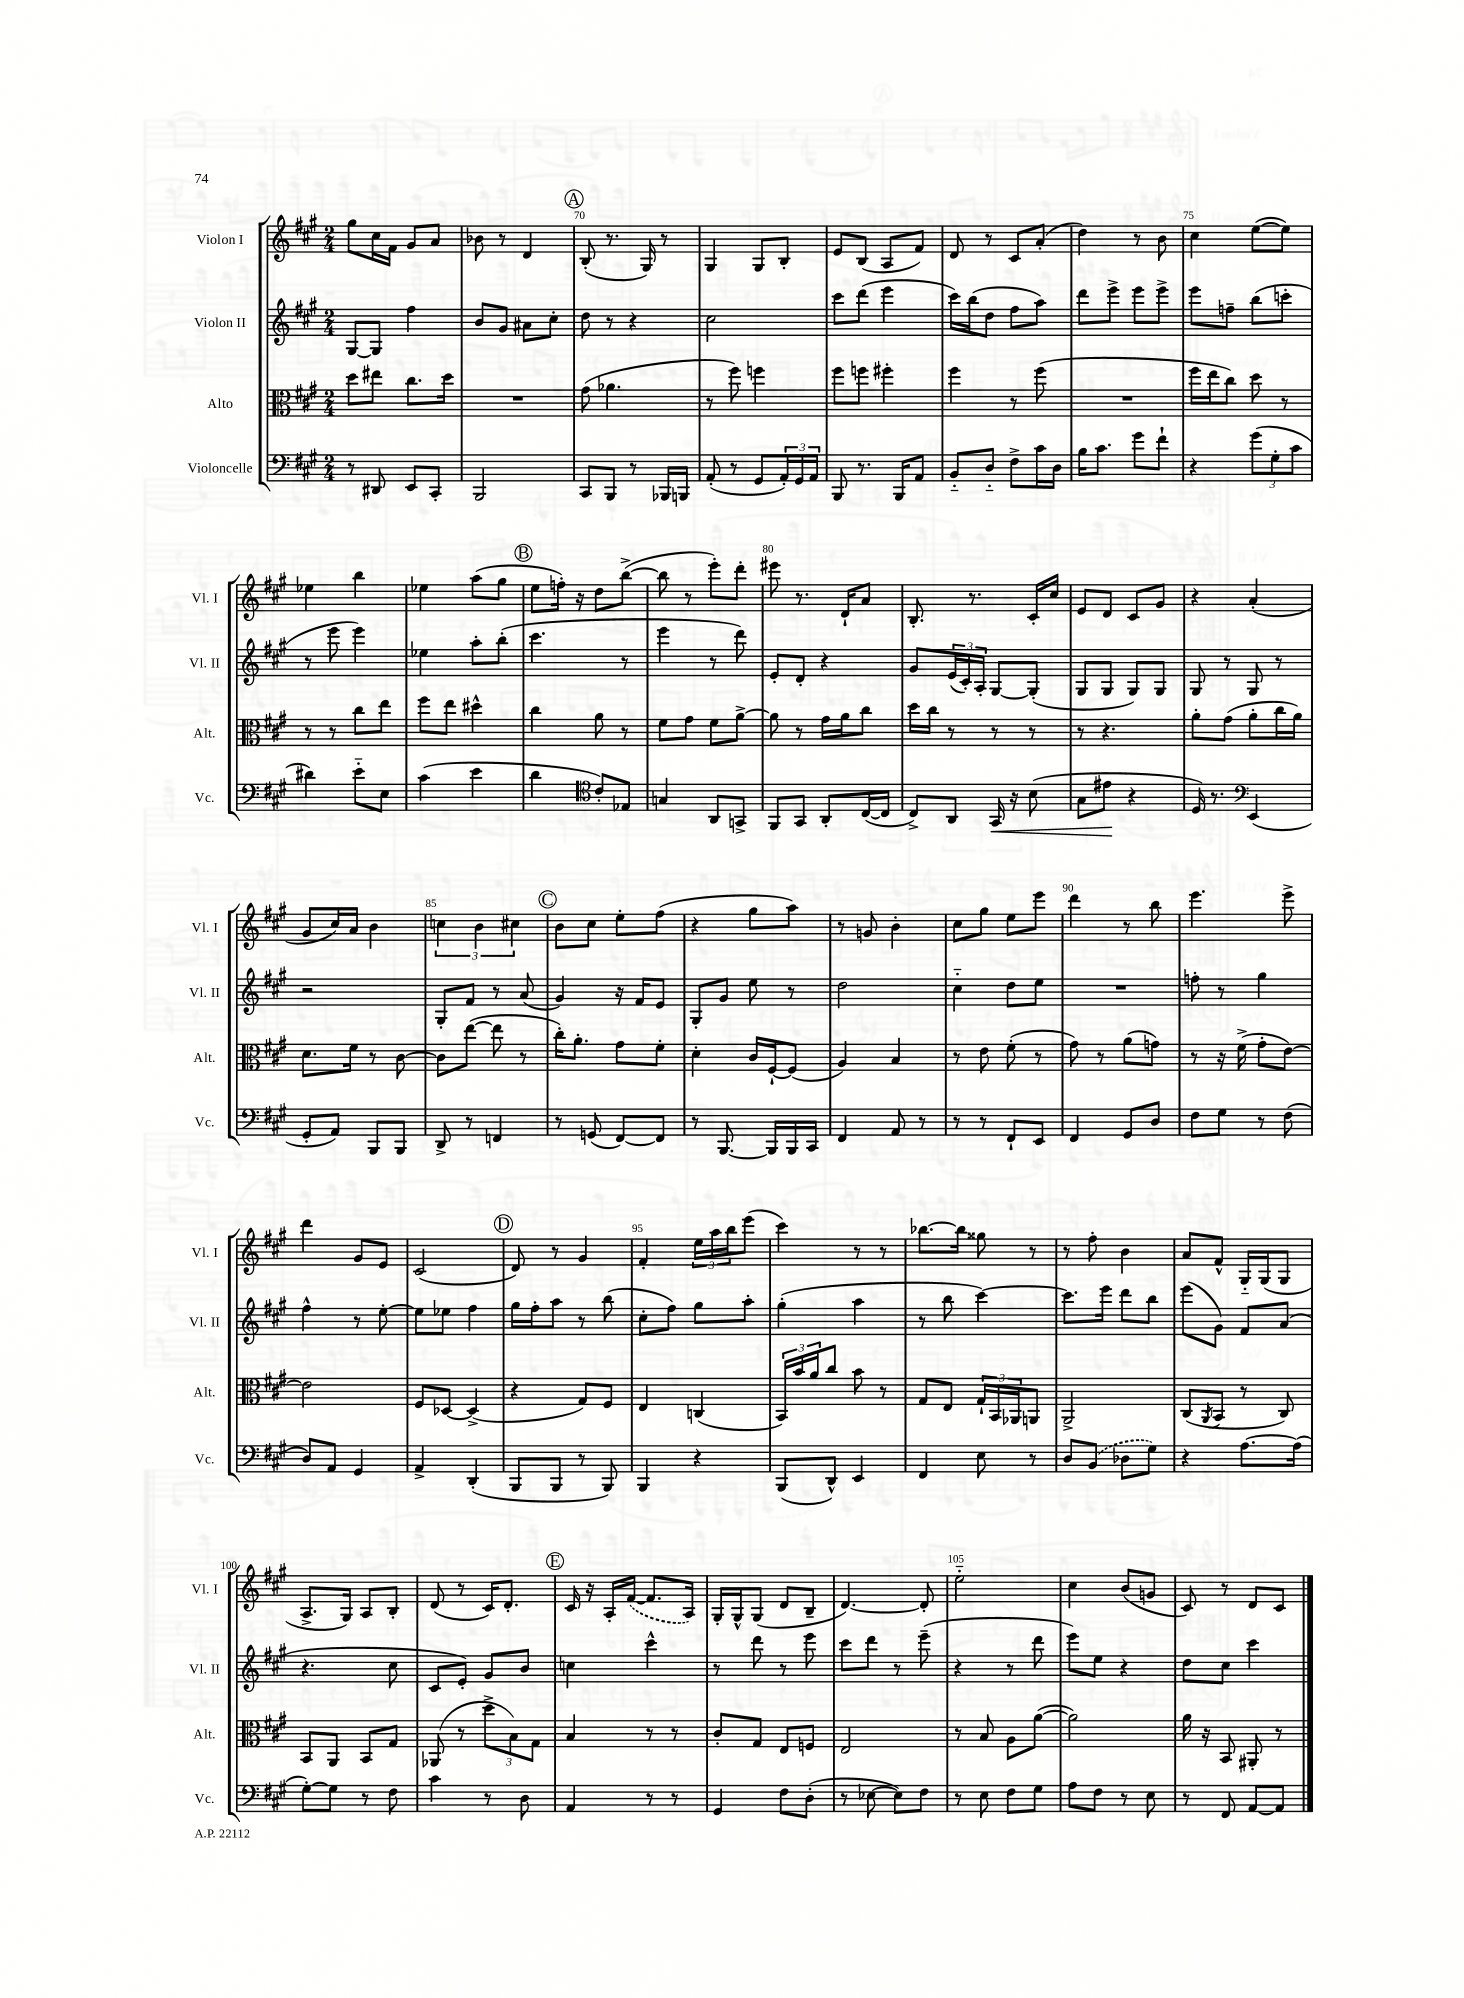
<<
\new StaffGroup <<
\new Staff = "s0" \with { instrumentName = "Violon I" shortInstrumentName = "Vl. I" } {
    \clef treble \key a \major \numericTimeSignature \time 2/4
    gis''8 cis''16 fis'16 gis'8 a'8 |
    bes'8 r8 d'4 |
    \mark \markup { \circle "A" } b8-.( r8. gis16) r8 |
    gis4 gis8 b8-. |
    e'8 b8( a8 fis'8) |
    d'8 r8 cis'8 a'8-.( |
    d''4) r8 b'8 |
    cis''4 e''8~( e''8) |
    ees''4 b''4 |
    ees''4 a''8( gis''8 |
    \mark \markup { \circle "B" } e''8 f''16-.) r16 d''8 b''8~->( |
    b''8 r8 e'''8-.) d'''8-. |
    eis'''8 r8. d'16-! a'8 |
    b8.-. r8. cis'16-. cis''16 |
    e'8 d'8 cis'8 gis'8 |
    r4 a'4-.( |
    gis'8 cis''16) a'16 b'4 |
    \tuplet 3/2 { c''4 b'4 cis''4 } |
    \mark \markup { \circle "C" } b'8 cis''8 e''8-. fis''8( |
    r4 gis''8 a''8) |
    r8 g'8 b'4-. |
    cis''8 gis''8 e''8 e'''8 |
    d'''4 r8 b''8 |
    e'''4. e'''8-> |
    d'''4 gis'8 e'8 |
    cis'2( |
    \mark \markup { \circle "D" } d'8) r8 gis'4 |
    fis'4-. \tuplet 3/2 { e''16 a''16 b''16 } e'''8( |
    cis'''4) r8 r8 |
    bes''8.~ bes''16 gisis''8 r8 |
    r8 fis''8-. b'4 |
    a'8 fis'8-^ gis16-_ gis16( gis8 |
    a8.-> gis16) a8 b8-. |
    d'8( r8 cis'16) d'8.-. |
    \mark \markup { \circle "E" } cis'16 r16 a16-. \once \slurDashed fis'16~( fis'8. a16) |
    gis16-. gis16-^ gis8( d'8 b8-- |
    d'4.~) d'8-. |
    e''2-_ |
    cis''4 b'8( g'8 |
    cis'8) r8 d'8 cis'8 \bar "|." |
}
\new Staff = "s1" \with { instrumentName = "Violon II" shortInstrumentName = "Vl. II" } {
    \clef treble \key a \major \numericTimeSignature \time 2/4
    gis8~ gis8 fis''4 |
    b'8 gis'8 ais'8 cis''8-. |
    \mark \markup { \circle "A" } d''8 r8 r4 |
    cis''2 |
    cis'''8 d'''8( e'''4 |
    cis'''16) b''16( d''8 fis''8 a''8) |
    d'''8 e'''8-> e'''8 e'''8-> |
    e'''8 f''8-- b''8( c'''8-. |
    r8 e'''8 e'''4) |
    ees''4 a''8-. b''8-.( |
    \mark \markup { \circle "B" } cis'''4. r8 |
    e'''4 r8 d'''8) |
    e'8-. d'8-. r4 |
    gis'8 \tuplet 3/2 { e'16( cis'16-.) a16-. } gis8~ gis8-.( |
    gis8 gis8 gis8) gis8 |
    gis8 r8 gis8 r8 |
    r2 |
    gis8-. fis'8 r8 a'8( |
    \mark \markup { \circle "C" } gis'4) r16 fis'16 e'8 |
    gis8-. gis'8 e''8 r8 |
    d''2 |
    cis''4-_ d''8 e''8 |
    R2 |
    f''8-. r8 gis''4 |
    fis''4-^ r8 e''8~-. |
    e''8 ees''8 fis''4 |
    \mark \markup { \circle "D" } gis''16 fis''16-. a''8 r8 b''8( |
    cis''8-. fis''8) gis''8 a''8-. |
    gis''4-.( a''4 |
    r8 b''8 cis'''4~) |
    cis'''8. e'''16 d'''8 b''8 |
    e'''8( gis'8) fis'8 a'8( |
    r4. cis''8 |
    cis'8 e'8-.) gis'8 b'8 |
    \mark \markup { \circle "E" } c''4 cis'''4-^ |
    r8 d'''8 r8 e'''8 |
    cis'''8 d'''8 r8 e'''8--( |
    r4 r8 d'''8 |
    e'''8) e''8 r4 |
    d''8 cis''8 cis'''4 \bar "|." |
}
\new Staff = "s2" \with { instrumentName = "Alto" shortInstrumentName = "Alt." } {
    \clef alto \key a \major \numericTimeSignature \time 2/4
    d''8 eis''8 cis''8. d''16 |
    R2 |
    \mark \markup { \circle "A" } gis'8( aes'4. |
    r8 fis''8) f''4 |
    fis''8 f''8 fis''4-. |
    fis''4 r8 fis''8( |
    R2 |
    fis''16 e''16 cis''8) d''8 r8 |
    r8 r8 cis''8 e''8 |
    fis''8 e''8 dis''4-^ |
    \mark \markup { \circle "B" } cis''4 a'8 r8 |
    fis'8 gis'8 fis'8 a'8~-> |
    a'8 r8 gis'16 a'16 cis''8 |
    d''16 cis''16 r8 r8 r8 |
    r8 r4. |
    a'8-. gis'8( a'8-. cis''16 a'16) |
    d'8. fis'16 r8 cis'8~ |
    cis'8 e''8~( e''8 r8 |
    \mark \markup { \circle "C" } cis''16-.) a'8.-. gis'8 fis'8-. |
    d'4-. cis'16 fis16~-! fis8( |
    a4) b4 |
    r8 e'8 fis'8-.( r8 |
    gis'8) r8 a'8( g'8) |
    r8 r16 fis'16->( gis'8-. e'8~) |
    e'2 |
    fis8 des8~ des4->( |
    \mark \markup { \circle "D" } r4 gis8) fis8 |
    e4 c4( |
    \tuplet 3/2 { b,16) b'16 a'16 } cis''8 b'8 r8 |
    gis8 e8 \tuplet 3/2 { gis16-! b,16 aes,16 } a,8 |
    a,2-> |
    cis8( \acciaccatura { a,8 } b,8 r8 cis8) |
    b,8 a,8 b,8 gis8 |
    aes,8( r8 \tuplet 3/2 { d''8-> b8) gis8 } |
    \mark \markup { \circle "E" } b4 r8 r8 |
    cis'8-. gis8 e8 f8 |
    e2 |
    r8 b8 a8 a'8~( |
    a'2) |
    a'16 r16 b,8 ais,8-. r8 \bar "|." |
}
\new Staff = "s3" \with { instrumentName = "Violoncelle" shortInstrumentName = "Vc." } {
    \clef bass \key a \major \numericTimeSignature \time 2/4
    r8 dis,8 e,8 cis,8-. |
    b,,2 |
    \mark \markup { \circle "A" } cis,8 b,,8 r8 bes,,16 b,,16 |
    a,8-.( r8 gis,8 \tuplet 3/2 { a,16-.) gis,16 a,16 } |
    b,,8 r8. b,,16 a,8 |
    b,8-_ d8-_ fis8-> cis'16 d16 |
    b16 cis'8. gis'8 fis'8-! |
    r4 \tuplet 3/2 { gis'8( gis8-. cis'8 } |
    dis'4) e'8-_ e8 |
    cis'4( e'4 |
    \mark \markup { \circle "B" } d'4 \clef tenor cis'8-.) ees8 |
    g4 a,8 g,8-> |
    fis,8 gis,8 a,8-. cis16~( cis16 |
    cis8->) a,8 gis,16\< r16 b8( |
    gis8 eis'8\! r4 |
    d16) r8. \clef bass e,4( |
    gis,8-. a,8) b,,8 b,,8 |
    d,8-> r8 f,4 |
    \mark \markup { \circle "C" } r8 g,8( fis,8~) fis,8 |
    r8 b,,8.~ b,,16 b,,16 cis,16 |
    fis,4 a,8 r8 |
    r8 r8 fis,8-! e,8 |
    fis,4 gis,8 d8 |
    fis8 gis8 r8 fis8( |
    d8) a,8 gis,4 |
    a,4-> d,4-.( |
    \mark \markup { \circle "D" } b,,8 b,,8 r8 b,,8) |
    b,,4 r4 |
    b,,8( d,8-^) e,4 |
    fis,4 e8 r8 |
    d8 \once \slurDashed b,8( des8 gis8) |
    r4 a8.~ a16( |
    gis8~-.) gis8 r8 fis8 |
    cis'4 r8 d8 |
    \mark \markup { \circle "E" } a,4 r8 r8 |
    gis,4 fis8 d8-.( |
    r8 ees8~ ees8) fis8 |
    r8 e8 fis8 gis8 |
    a8 fis8 r8 e8 |
    r8 fis,8 a,8~ a,8 \bar "|." |
}
>>
>>
\layout { \context { \Score currentBarNumber = #68 \override BarNumber.break-visibility = ##(#f #t #t) barNumberVisibility = #(every-nth-bar-number-visible 5) } }
